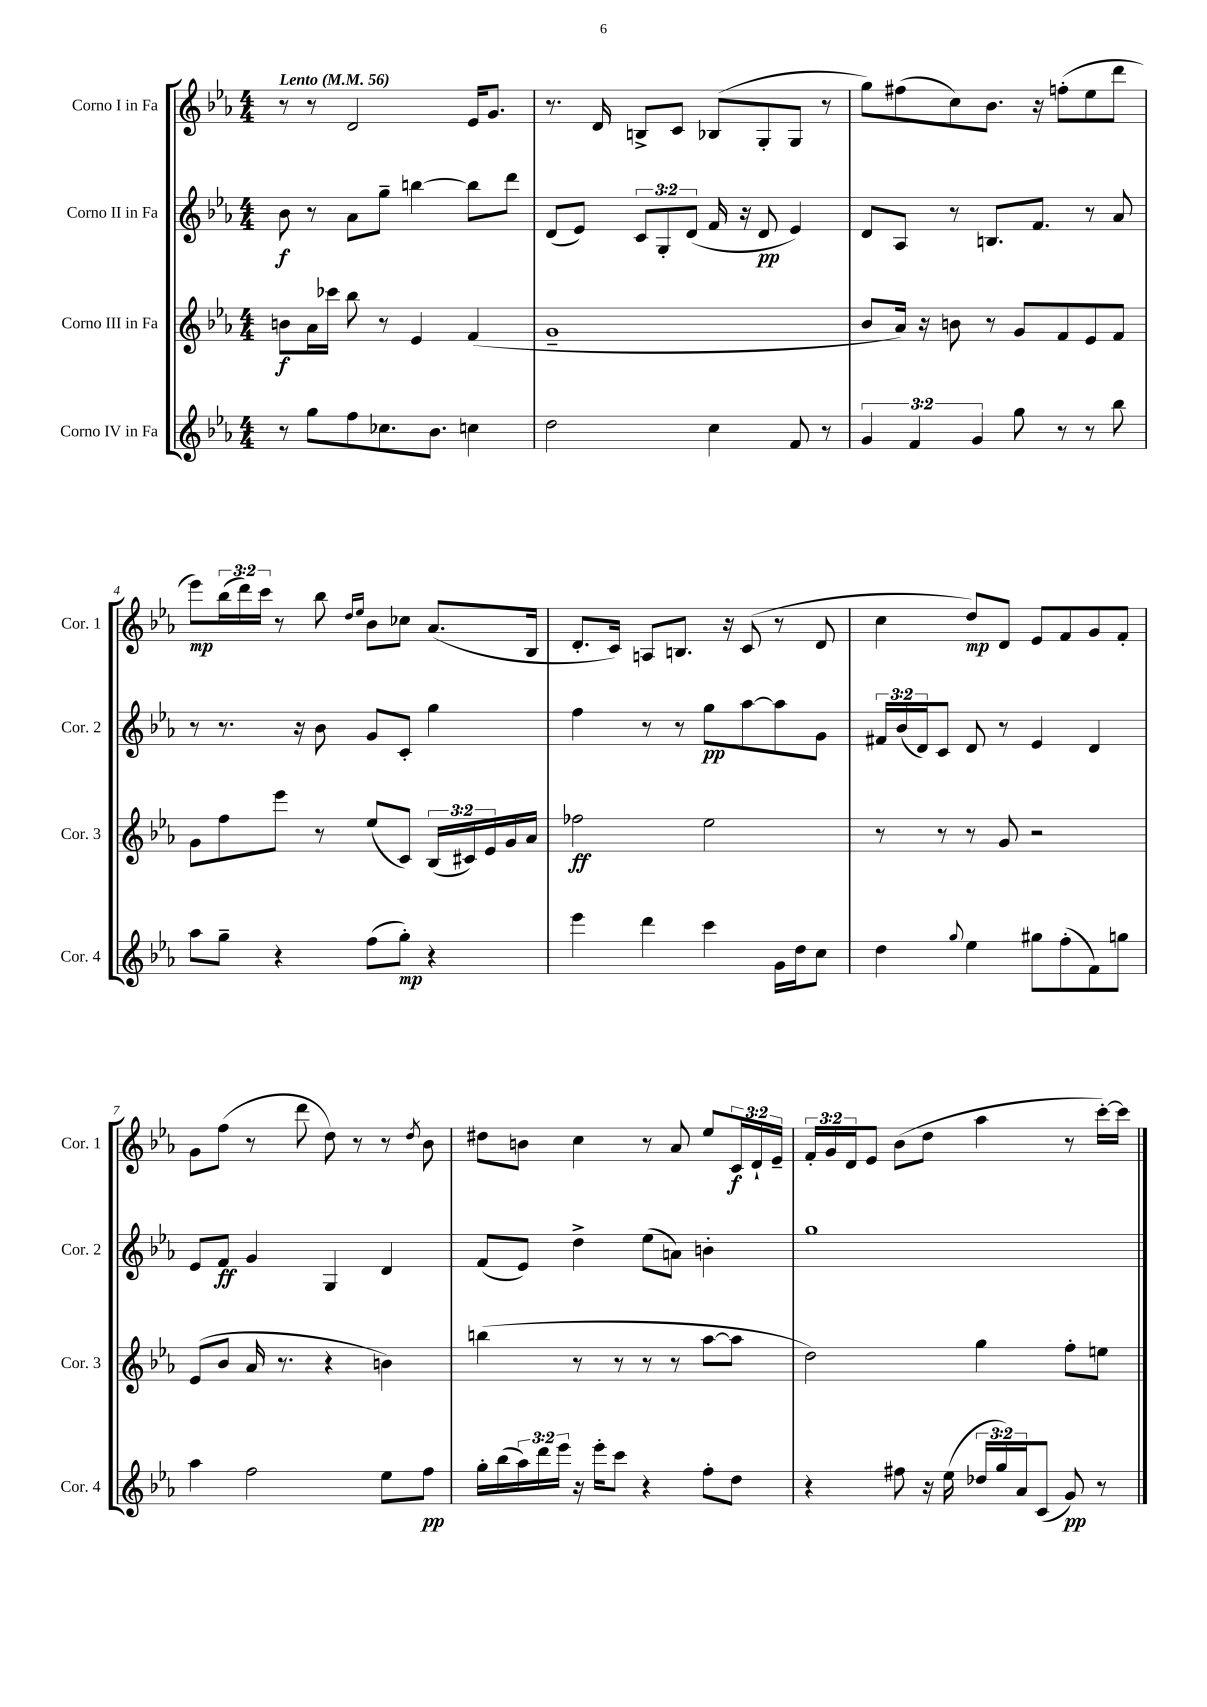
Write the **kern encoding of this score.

**kern	**dynam	**kern	**dynam	**kern	**dynam	**kern	**dynam
*part4	*part4	*part3	*part3	*part2	*part2	*part1	*part1
*staff4	*staff4	*staff3	*staff3	*staff2	*staff2	*staff1	*staff1
*I"Corno IV in Fa	*	*I"Corno III in Fa	*	*I"Corno II in Fa	*	*I"Corno I in Fa	*
*I'Cor. 4	*	*I'Cor. 3	*	*I'Cor. 2	*	*I'Cor. 1	*
*clefG2	*	*clefG2	*	*clefG2	*	*clefG2	*
*k[b-e-a-]	*	*k[b-e-a-]	*	*k[b-e-a-]	*	*k[b-e-a-]	*
*M4/4	*	*M4/4	*	*M4/4	*	*M4/4	*
*MM56	*	*MM56	*	*MM56	*	*MM56	*
=1	=1	=1	=1	=1	=1	=1	=1
!	!	!	!	!	!	!LO:TX:a:B:t=Lento	!
8r	.	8bn\L	f	8b-\	f	8r	.
8gg\L	.	16a-\L	.	8r	.	8r	.
.	.	16ccc-X\JJ	.	.	.	.	.
8ff\	.	8bb-\	.	8a-\L	.	2d/	.
8.cc-X\	.	8r	.	8gg~\J	.	.	.
.	.	4e-/	.	[4bbn\	.	.	.
8.b-\J	.	.	.	.	.	.	.
4ccn\	.	(4f/	.	8bb\L]	.	16e-/KL	.
.	.	.	.	.	.	8.g/J	.
.	.	.	.	8ddd\J	.	.	.
=2	=2	=2	=2	=2	=2	=2	=2
2dd\	.	1g~	.	(8d/L	.	8.r	.
.	.	.	.	8e-/J)	.	.	.
.	.	.	.	.	.	16d/	.
.	.	.	.	12c/L	.	8Bn^/L	.
.	.	.	.	12G'/	.	.	.
.	.	.	.	.	.	8c/J	.
.	.	.	.	(12d/J	.	.	.
4cc\	.	.	.	16f/	.	(8B-X/L	.
.	.	.	.	16r	.	.	.
.	.	.	.	8d/	pp	8G'/	.
8f/	.	.	.	4e-/)	.	8G/J	.
8r	.	.	.	.	.	8r	.
=3	=3	=3	=3	=3	=3	=3	=3
6g/	.	8b-/L	.	8d/L	.	8gg\L)	.
.	.	16a-/Jk)	.	8A-/J	.	(8ff#X\	.
6f/	.	.	.	.	.	.	.
.	.	16r	.	.	.	.	.
.	.	8bn\	.	8r	.	8cc\)	.
6g/	.	.	.	.	.	.	.
.	.	8r	.	8.Bn/L	.	8.b-\J	.
8gg\	.	8g/L	.	.	.	.	.
.	.	.	.	8.f/J	.	16r	.
8r	.	8f/	.	.	.	(8ffn'\L	.
8r	.	8e-/	.	8r	.	8ee-\	.
8bb-\	.	8f/J	.	8a-/	.	8ddd\J	.
!!LO:LB:g=z
=4	=4	=4	=4	=4	=4	=4	=4
8aa-\L	.	8g\L	.	8r	.	8eee-\L)	mp
8gg~\J	.	8ff\	.	8.r	.	(24bb-\L	.
.	.	.	.	.	.	24ddd\)	.
.	.	.	.	.	.	24ccc\JJ	.
4r	.	8eee-\J	.	.	.	8r	.
.	.	.	.	16r	.	.	.
.	.	8r	.	8b-\	.	8bb-\	.
.	.	.	.	.	.	16qqdd/LL	.
.	.	.	.	.	.	16qqee-/JJ	.
(8ff\L	.	(8ee-/L	.	8g/L	.	8b-\L	.
8gg'\J)	mp	8c/J)	.	8c'/J	.	8cc-X\J	.
4r	.	(24B-/LL	.	4gg\	.	(8.a-/L	.
.	.	24c#X/)	.	.	.	.	.
.	.	24e-/	.	.	.	.	.
.	.	16g/	.	.	.	.	.
.	.	16a-/JJ	.	.	.	16B-/Jk	.
=5	=5	=5	=5	=5	=5	=5	=5
4eee-\	.	2ff-X\	ff	4ff\	.	8.d'/L	.
.	.	.	.	.	.	16c/Jk)	.
4ddd\	.	.	.	8r	.	8An/L	.
.	.	.	.	8r	.	8.Bn/J	.
4ccc\	.	2ee-\	.	8gg\L	pp	.	.
.	.	.	.	.	.	16r	.
.	.	.	.	[8aa-\	.	(8c/	.
16g\LL	.	.	.	8aa-\]	.	8r	.
16dd\J	.	.	.	.	.	.	.
8cc\J	.	.	.	8g\J	.	8d/	.
=6	=6	=6	=6	=6	=6	=6	=6
4dd\	.	8r	.	24f#X/LL	.	4cc\	.
.	.	.	.	(24b-/	.	.	.
.	.	.	.	24d/J)	.	.	.
.	.	8r	.	8c/J	.	.	.
8qqgg/	.	.	.	.	.	.	.
4ee-\	.	8r	.	8d/	.	8dd/L)	mp
.	.	8g/	.	8r	.	8d/J	.
8gg#X\L	.	2r	.	4e-/	.	8e-/L	.
(8ff'\	.	.	.	.	.	8f/	.
8f\)	.	.	.	4d/	.	8g/	.
8ggn\J	.	.	.	.	.	8f'/J	.
!!LO:LB:g=z
=7	=7	=7	=7	=7	=7	=7	=7
4aa-\	.	(8e-/L	.	8e-/L	.	8g\L	.
.	.	8b-/J	.	8f/J	ff	(8ff\J	.
2ff\	.	16a-/	.	4g/	.	8r	.
.	.	8.r	.	.	.	.	.
.	.	.	.	.	.	8ddd\	.
.	.	4r	.	4G/	.	8dd\)	.
.	.	.	.	.	.	8r	.
8ee-\L	.	4bn\)	.	4d/	.	8r	.
.	.	.	.	.	.	8qdd/	.
8ff\J	pp	.	.	.	.	8b-\	.
=8	=8	=8	=8	=8	=8	=8	=8
16gg'\LL	.	(4bbn\	.	(8f/L	.	8dd#X\L	.
(16bb-\	.	.	.	.	.	.	.
24aa-\)	.	.	.	8e-/J)	.	8bn\J	.
24ddd\	.	.	.	.	.	.	.
24eee-\JJ	.	.	.	.	.	.	.
16r	.	8r	.	4dd^\	.	4cc\	.
16eee-'\KL	.	.	.	.	.	.	.
8ccc\J	.	8r	.	.	.	.	.
4r	.	8r	.	(8ee-\L	.	8r	.
.	.	8r	.	8an\J)	.	8a-/	.
8ff'\L	.	[8aa-\L	.	4bn'\	.	8ee-/L	.
8dd\J	.	8aa-\J]	.	.	.	24c/L	f
.	.	.	.	.	.	24d`/	.
.	.	.	.	.	.	24e-~/JJ	.
=9	=9	=9	=9	=9	=9	=9	=9
4r	.	2dd\)	.	1gg	.	24f'/LL	.
.	.	.	.	.	.	24g/	.
.	.	.	.	.	.	24d/J	.
.	.	.	.	.	.	8e-/J	.
8ff#X\	.	.	.	.	.	(8b-\L	.
16r	.	.	.	.	.	8dd\J	.
(16ee-\	.	.	.	.	.	.	.
24dd-X/LL	.	4gg\	.	.	.	4aa-\	.
24gg/)	.	.	.	.	.	.	.
24a-/J	.	.	.	.	.	.	.
(8c/J	.	.	.	.	.	.	.
8g/)	pp	8ff'\L	.	.	.	8r	.
8r	.	8een\J	.	.	.	[16ccc'\LL)	.
.	.	.	.	.	.	16ccc\JJ]	.
==	==	==	==	==	==	==	==
*-	*-	*-	*-	*-	*-	*-	*-
